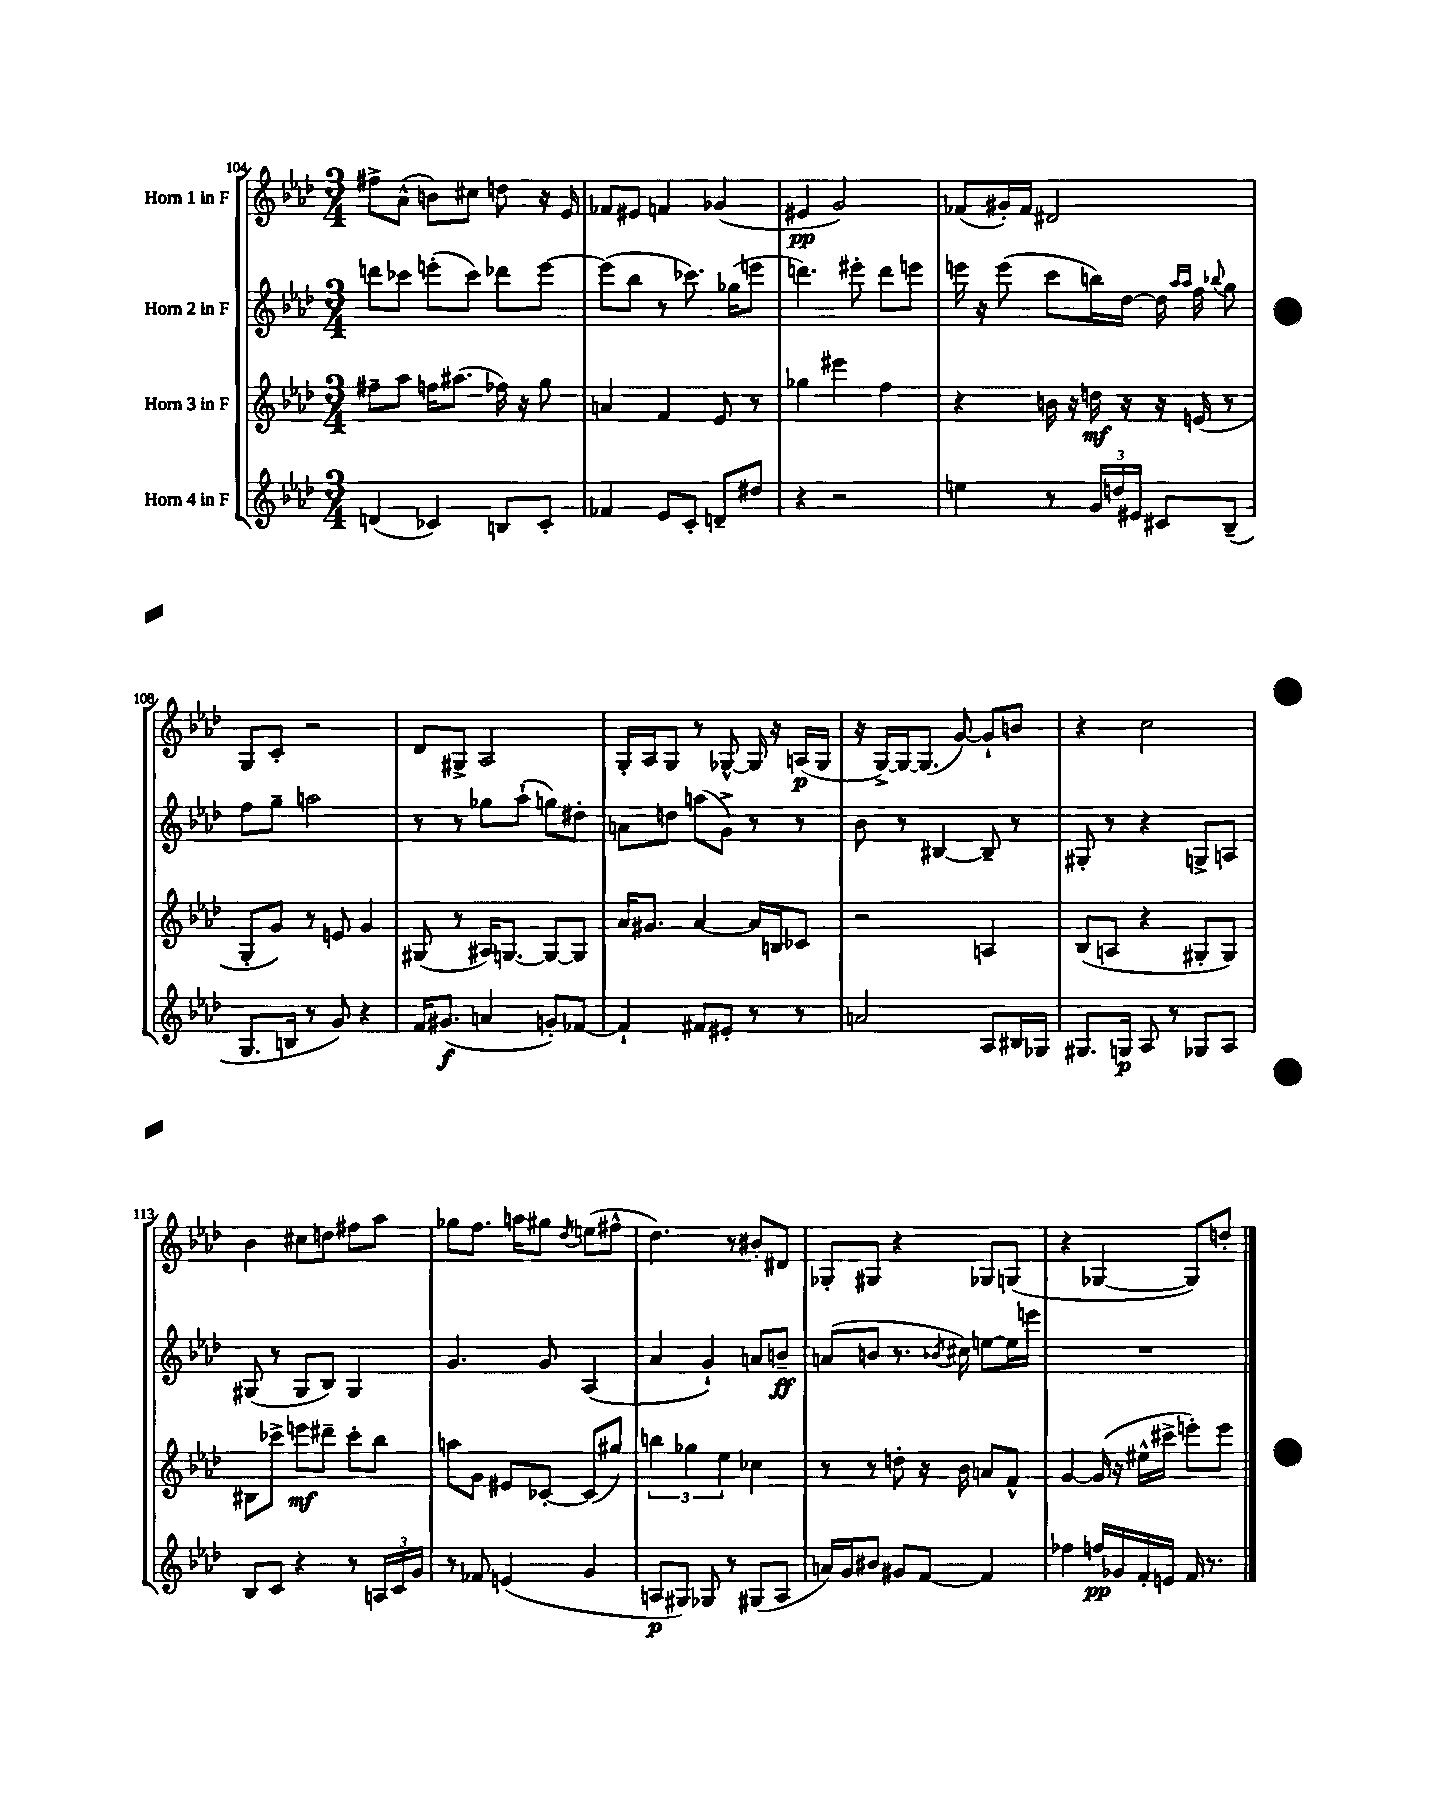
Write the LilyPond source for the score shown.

<<
\new StaffGroup <<
\new Staff = "s0" \with { instrumentName = "Horn 1 in F" } {
    \clef treble \key aes \major \numericTimeSignature \time 3/4
    \autoBeamOff fis''8[-> aes'8]-^( b'8[) cis''8] d''8 r16 ees'16 |
    fes'8[ eis'8] f'4 ges'4( |
    eis'4\pp g'2) |
    fes'8[( gis'16-.) fes'16] dis'2 |
    g8[ c'8]-. r2 |
    des'8[ gis8]-> aes2 |
    g16[-. aes16 g8] r8 ges8~-^ ges16 r16 a16[\p( ges16] |
    r16 g16[~->) g16~ g8.]( g'8~) g'8[-! b'8] |
    r4 c''2 |
    bes'4 cis''8[ d''8] fis''8[ aes''8] |
    ges''8[ f''8.] a''16[ gis''8] \acciaccatura { des''8 } e''8[( fis''8]-^ |
    des''4.) r8 bis'8[-. dis'8] |
    ges8[-. gis8] r4 ges8[ g8]( |
    r4 ges4~ ges8[) d''8]-. \bar "|." |
}
\new Staff = "s1" \with { instrumentName = "Horn 2 in F" } {
    \clef treble \key aes \major \numericTimeSignature \time 3/4
    \autoBeamOff d'''8[ ces'''8] e'''8[-.( ces'''8]) des'''8[ e'''8]~ |
    e'''8[( bes''8] r8 ces'''8.) ges''16[( e'''8] |
    d'''4.) eis'''8-. d'''8[ e'''8] |
    e'''16 r16 e'''8( c'''8[ b''16) des''16]~ des''16 \grace { aes''16[ aes''16] } f''16 \appoggiatura { bes''8 } g''8 |
    f''8[ g''8]-- a''2 |
    r8 r8 ges''8[ aes''8]-!( g''8[) dis''8]-. |
    a'8[ d''8] a''8[( g'8]->) r8 r8 |
    bes'8 r8 bis4~ bis8-- r8 |
    gis8-. r8 r4 g8[-> a8] |
    gis8( r8 gis8[ bes8]) gis4 |
    g'4. g'8 aes4( |
    aes'4 g'4-!) a'8[ b'8]--\ff |
    a'8[( b'8] r8. \acciaccatura { bes'8 } cis''16) e''8[~ e''16 e'''16] |
    R2. \bar "|." |
}
\new Staff = "s2" \with { instrumentName = "Horn 3 in F" } {
    \clef treble \key aes \major \numericTimeSignature \time 3/4
    \autoBeamOff fis''8[-- aes''8] f''16[ ais''8.]( fes''16) r16 g''8 |
    a'4 f'4 ees'8 r8 |
    ges''4 eis'''4 f''4 |
    r4 b'16 r16 d''16\mf r16 r16 e'16( r8 |
    g8[-. g'8]) r8 e'8 g'4 |
    gis8( r8 ais16[) g8.]~ g8[~ g8] |
    aes'16[ gis'8.] aes'4~ aes'16[ b16 ces'8] |
    r2 a4 |
    bes8[( a8] r4 gis8[-. gis8]) |
    bis8[ ces'''8]-> e'''8[\mf dis'''8]-- ces'''8[-. bes''8] |
    a''8[ g'8] eis'8[ ces'8]~-. ces'8[( gis''8]) |
    \tuplet 3/2 { b''4 ges''4 ees''4 } ces''4 |
    r8 r8 d''8-. r16 bes'16 a'8[ f'8]-^ |
    g'4~ g'16( r16 eis''16[-^ cis'''16]-> e'''8[-.) e'''8] \bar "|." |
}
\new Staff = "s3" \with { instrumentName = "Horn 4 in F" } {
    \clef treble \key aes \major \numericTimeSignature \time 3/4
    \autoBeamOff d'4( ces'4) b8[ ces'8]-. |
    fes'4 ees'8[ c'8]-. d'8[-- dis''8] |
    r4 r2 |
    e''4 r8 \tuplet 3/2 { g'16[ d''16 eis'16] } cis'8[ bes8]--( |
    g8.[ b16] r8 g'8) r4 |
    f'16[ gis'8.]\f( a'4 g'8[-.) fes'8]~ |
    fes'4-! fis'8[ eis'8]-. r8 r8 |
    a'2 aes8[ bis16 ges16] |
    gis8.[ g16]\p aes8 r8 ges8[ aes8] |
    bes8[ c'8] r4 r8 \tuplet 3/2 { a16[ c'16 g'16] } |
    r8 fes'8 e'4( g'4 |
    a8[\p gis8]) ges8 r8 gis8[( a8] |
    a'16[) g'16 bis'8] gis'8[ f'8]~ f'4 |
    fes''4 f''16[\pp ges'16 f'16-. e'16] f'16 r8. \bar "|." |
}
>>
>>
\layout { \context { \Score currentBarNumber = #104 } }
